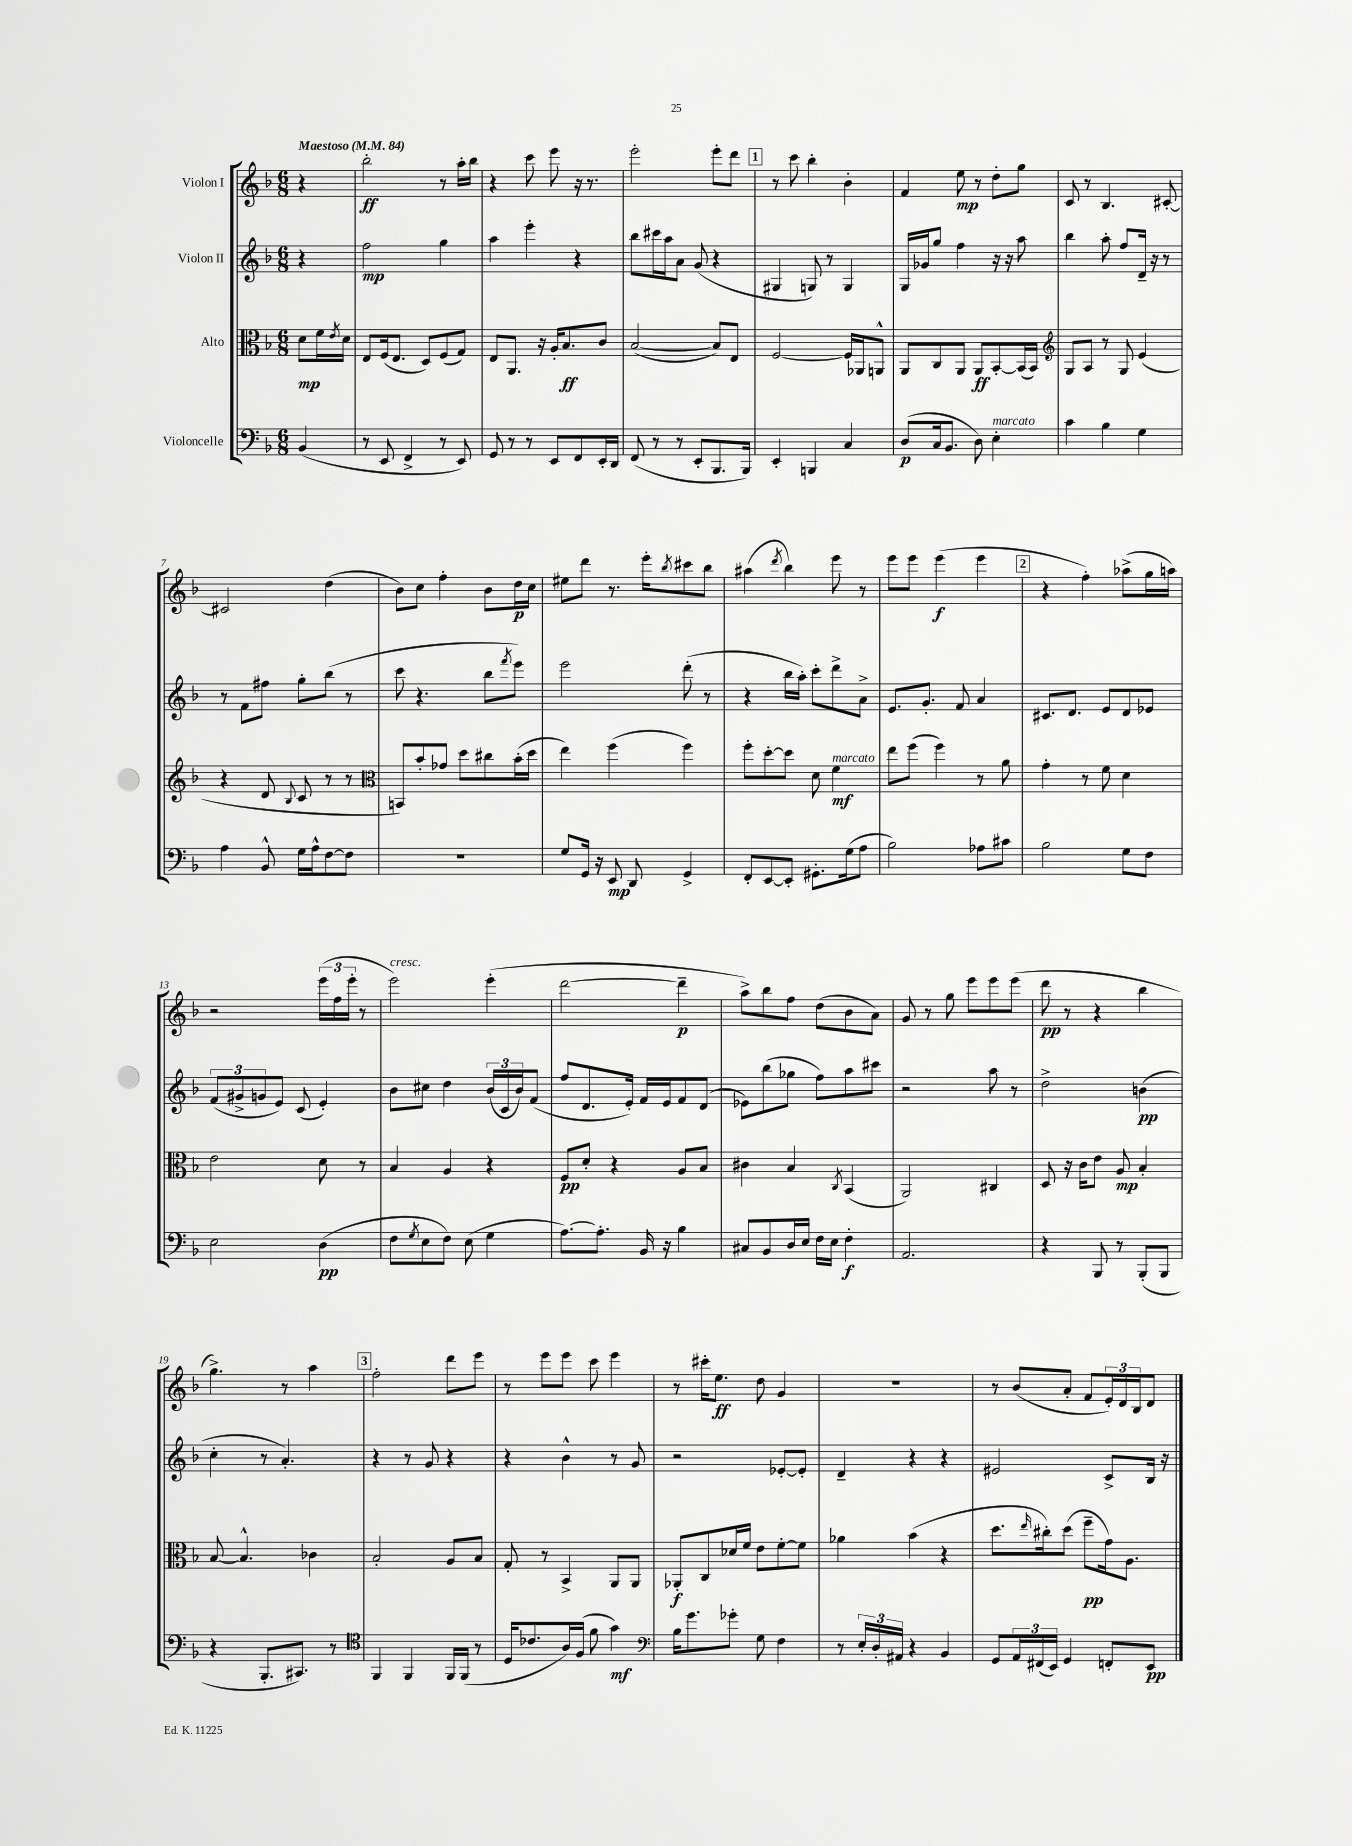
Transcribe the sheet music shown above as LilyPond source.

<<
\new StaffGroup <<
\new Staff = "s0" \with { instrumentName = "Violon I" } {
    \clef treble \key f \major \numericTimeSignature \time 6/8 \partial 4 \tempo "Maestoso" 4 = 84
    r4 |
    bes''2-.\ff r8 a''16-. bes''16 |
    r4 c'''8 e'''8 r16 r8. |
    e'''2-. e'''8-. d'''8 |
    \mark \markup { \box "1" } r8 c'''8 bes''4-. bes'4-. |
    f'4 e''8\mp r8 d''8-. g''8 |
    c'8 r8 bes4. cis'8~-. |
    cis'2 d''4( |
    bes'8) c''8 f''4-. bes'8 d''16\p c''16 |
    eis''8 d'''8 r8. e'''16-. \acciaccatura { bes''8 } cis'''8 bes''8 |
    ais''4( \acciaccatura { d'''8 } bes''4) e'''8 r8 |
    e'''8 e'''8 e'''4\f( e'''4 |
    \mark \markup { \box "2" } r4 f''4-.) aes''8->( g''16 a''16) |
    r2 \tuplet 3/2 { e'''16( f''16 e'''16-. } r8 |
    e'''2^\markup { \italic "cresc." }) e'''4-.( |
    d'''2~ d'''4--\p |
    a''8->) bes''8 f''8 d''8( bes'8 a'8) |
    g'8 r8 g''8 e'''8 e'''8 e'''8( |
    d'''8\pp r8 r4 bes''4 |
    g''4.->) r8 a''4 |
    \mark \markup { \box "3" } f''2-. d'''8 e'''8 |
    r8 e'''8 e'''8 c'''8 e'''4 |
    r8 cis'''16-. e''8.\ff d''8 g'4 |
    R2. |
    r8 bes'8( a'8-. f'8 \tuplet 3/2 { e'16-.) d'16 bes16 } d'8 \bar "|." |
}
\new Staff = "s1" \with { instrumentName = "Violon II" } {
    \clef treble \key f \major \numericTimeSignature \time 6/8 \partial 4
    r4 |
    f''2\mp g''4 |
    a''4 e'''4-. r4 |
    bes''8 cis'''16 a''16 a'8 g'8( r4 |
    \mark \markup { \box "1" } gis4 g8) r8 g4 |
    g16 ges'16 g''8 f''4 r16 r16 a''8 |
    bes''4 a''8-. f''8 d'16-- r16 r8 |
    r8 f'8 fis''8 g''8-. bes''8( r8 |
    c'''8 r4. bes''8 \acciaccatura { f'''8 } e'''8) |
    e'''2 d'''8-.( r8 |
    r4 bes''16 a''16-.) c'''8-. d'''8-> a'8-> |
    e'8. g'8.-. f'8 a'4 |
    \mark \markup { \box "2" } cis'8. d'8. e'8 d'8 ees'8 |
    \tuplet 3/2 { f'8( gis'8-> g'8 } e'8) c'8( e'4-.) |
    bes'8 cis''8 d''4 \tuplet 3/2 { bes'16( c'16 bes'16) } f'8( |
    f''8 d'8. e'16-.) f'16 e'16 f'8 d'8( |
    ees'8) bes''8( ges''8 f''8) a''8 cis'''8 |
    r2 a''8 r8 |
    d''2-> b'4\pp( |
    c''4-. r8 a'4.-.) |
    \mark \markup { \box "3" } r4 r8 g'8 r4 |
    r4 bes'4-^ r8 g'8 |
    r2 ees'8~-. ees'8-. |
    d'4-- r4 r4 |
    eis'2 c'8-> bes16 r16 \bar "|." |
}
\new Staff = "s2" \with { instrumentName = "Alto" } {
    \clef alto \key f \major \numericTimeSignature \time 6/8 \partial 4
    d'8\mp f'16 \acciaccatura { e'8 } d'16 |
    e8 f16( e8. d8) f8( g8) |
    e8 a,8. r16 a16-. bes8.\ff c'8 |
    bes2~( bes8) e8 |
    \mark \markup { \box "1" } f2~ f16 aes,16 a,8-^ |
    a,8 c8 a,8 a,8\ff bes,8~-. bes,16( bes,16) |
    \clef treble g8 a8 r8 g8 e'4( |
    r4 d'8 \appoggiatura { bes8 } c'8 r8 r8 |
    \clef alto b,8) bes'8-. ges'8 d''8 cis''8 bes'16-.( d''16 |
    e''4) f''4( f''4) |
    f''8-. d''8~-. d''8 d'8 f'4\mf^\markup { \italic "marcato" } |
    e''8 f''8( f''4) r8 a'8 |
    \mark \markup { \box "2" } g'4-. r8 f'8 d'4 |
    e'2 d'8 r8 |
    bes4 a4 r4 |
    f8\pp d'8-. r4 a8 bes8 |
    cis'4 bes4 \acciaccatura { c8 } bes,4( |
    a,2) cis4 |
    d8 r16 c'16 e'8 a8\mp bes4-. |
    bes8~ bes4.-^ ces'4 |
    \mark \markup { \box "3" } bes2-. a8 bes8 |
    g8-. r8 bes,4-> a,8 a,8 |
    aes,8-.\f c8 des'16 f'16 e'8 f'8~-. f'8 |
    aes'4 bes'4( r4 |
    d''8. \grace { e''16 } cis''16-.) d''8( f''8--\pp g'16) a8. \bar "|." |
}
\new Staff = "s3" \with { instrumentName = "Violoncelle" } {
    \clef bass \key f \major \numericTimeSignature \time 6/8 \partial 4
    bes,4( |
    r8 e,8 f,4-> r8 e,8) |
    g,8 r8 r8 e,8 f,8 e,16-. d,16 |
    f,8( r8 r8 e,8-. bes,,8. bes,,16) |
    \mark \markup { \box "1" } e,4-. b,,4 c4 |
    d8\p( c16 bes,8. d8) e4-.^\markup { \italic "marcato" } |
    c'4 bes4 g4 |
    a4 bes,8-^ g16 a16-^ f8~ f8 |
    R2. |
    g8 g,16 r16 e,8\mp d,8 g,4-> |
    f,8-. e,8~ e,8-. gis,8.-. g16( a8 |
    bes2) aes8 cis'8 |
    \mark \markup { \box "2" } bes2 g8 f8 |
    e2 d4\pp( |
    f8 \acciaccatura { g8 } e8 f8) e8( g4 |
    a8.~) a8.-. bes,16 r16 bes4 |
    cis8 bes,8 d16 e16 f16 e16 f4-.\f |
    a,2. |
    r4 bes,,8 r8 bes,,8-.( bes,,8 |
    r4 bes,,8.-. cis,8.) r8 |
    \mark \markup { \box "3" } \clef tenor f,4 f,4 f,16 f,16( r8 |
    d16 ces'8. a16) f16( f'8 g'4\mf) |
    \clef bass bes16 g'8. ges'8-. g8 f4 |
    r8 \tuplet 3/2 { e16-. d16-. ais,16 } r4 bes,4 |
    g,8 \tuplet 3/2 { a,16 fis,16( e,16) } g,4 f,8-. e,8\pp \bar "|." |
}
>>
>>
